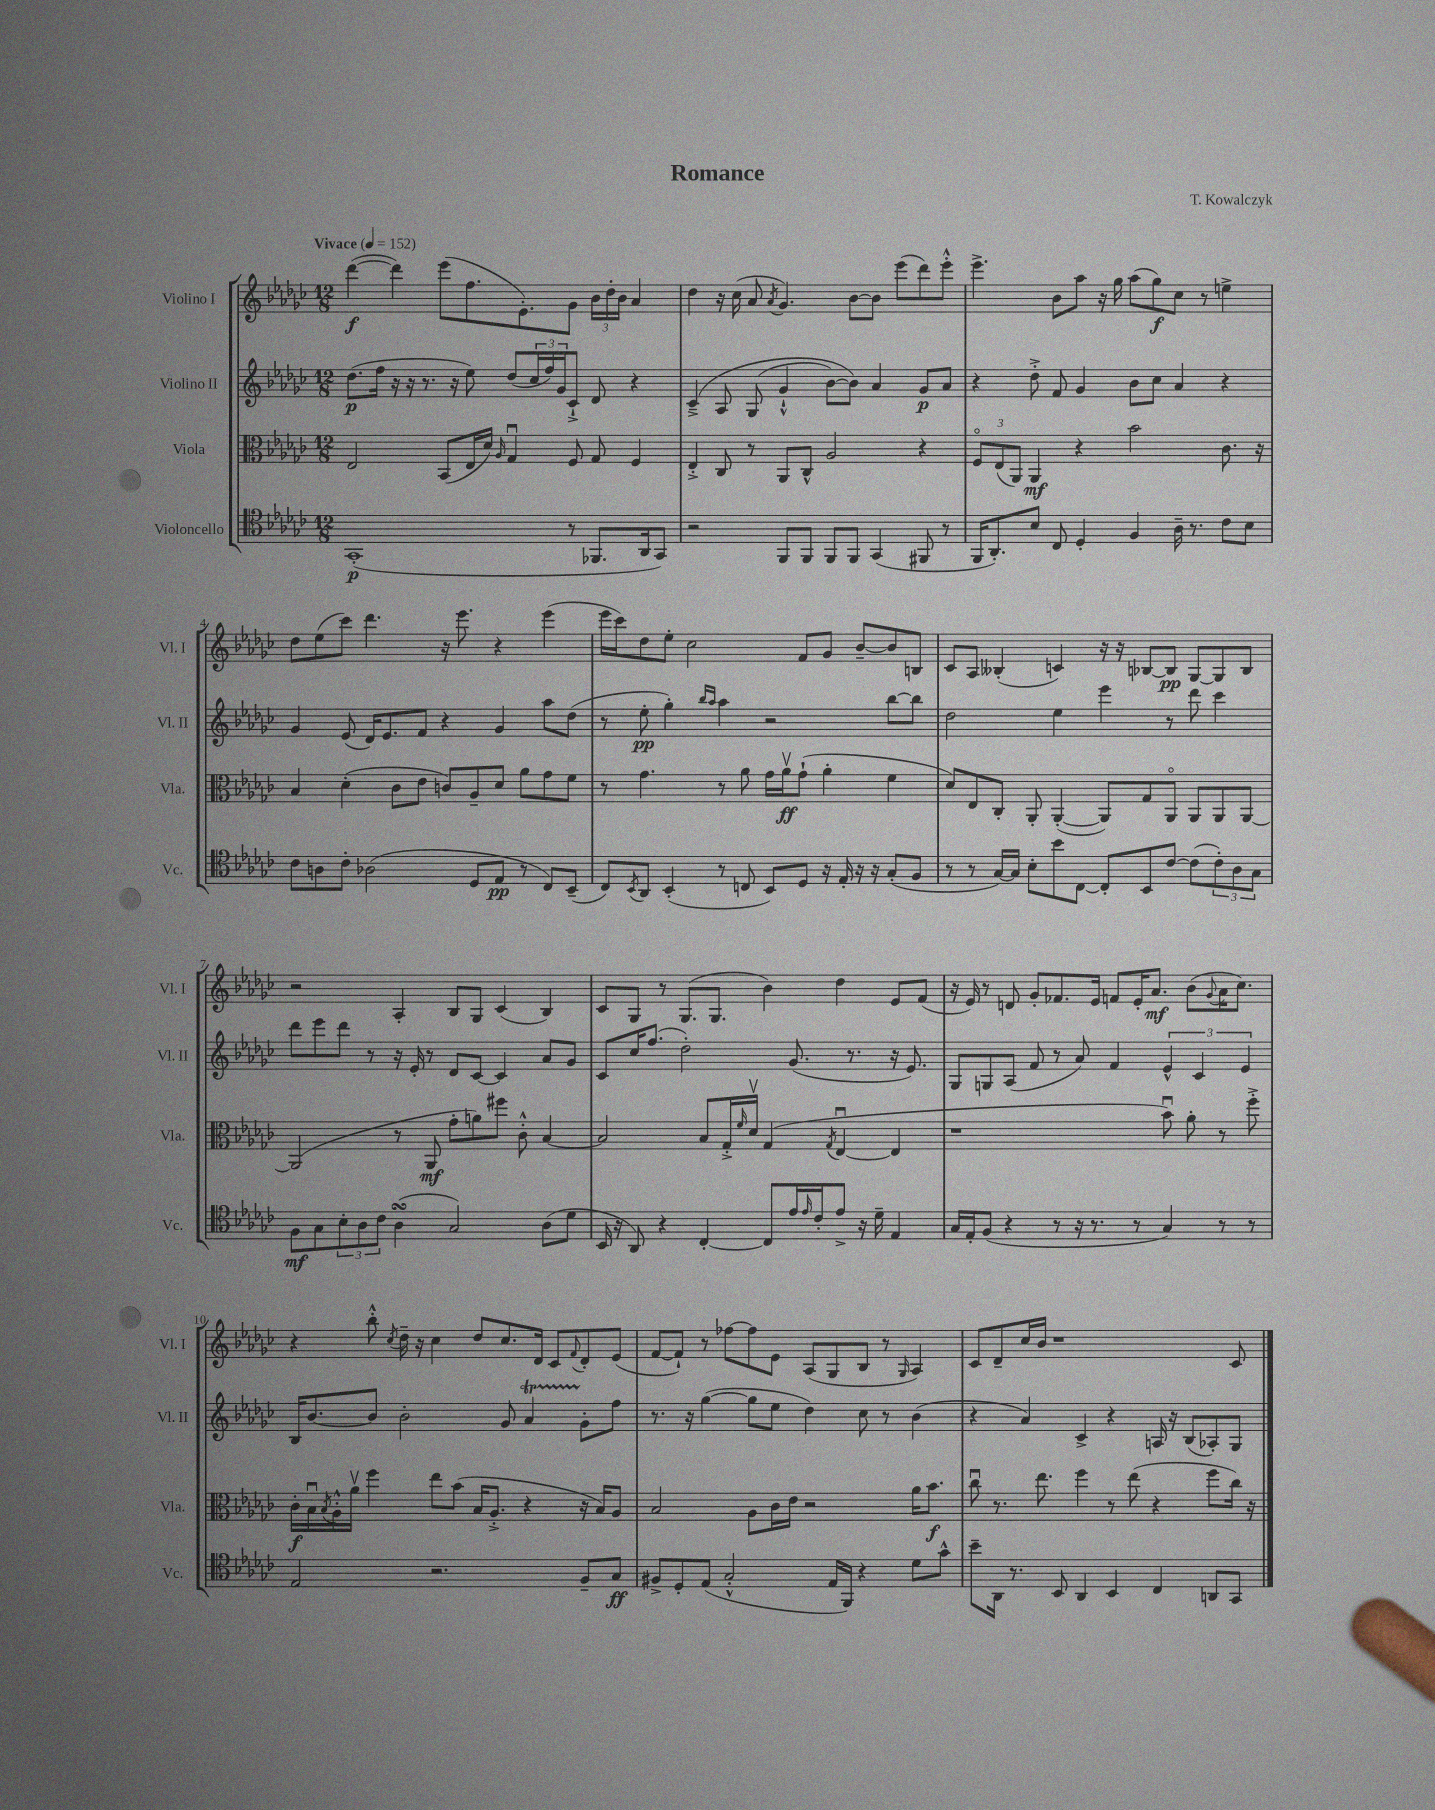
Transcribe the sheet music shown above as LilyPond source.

\header { title = "Romance" composer = "T. Kowalczyk" }
<<
\new StaffGroup <<
\new Staff = "s0" \with { instrumentName = "Violino I" shortInstrumentName = "Vl. I" } {
    \clef treble \key ges \major \numericTimeSignature \time 12/8 \tempo "Vivace" 4 = 152
    des'''4~\f( des'''4) ees'''8( f''8. ees'8.-.) ges'8 \tuplet 3/2 { bes'16 des''16-. bes'16 } aes'4 |
    des''4 r16 ces''16( aes'8 \acciaccatura { aes'8 } ges'4.) bes'8~ bes'8 ees'''8( des'''8) ees'''8-.-^ |
    ees'''4.-> bes'8 aes''8 r16 ges''16 aes''8( ges''8\f) ces''8 r8 e''4-> |
    des''8 ees''8( ces'''8) des'''4. r16 ees'''8. r4 ees'''4( |
    ees'''16 ces'''16) des''8 ees''8-. ces''2 f'8 ges'8 bes'8~-- bes'8 b8 |
    ces'8 aes8 beses4-.( c'4) r16 r16 bes8~ bes8\pp ges8~ ges8 bes8 |
    r2 aes4-. bes8 ges8 ces'4( bes4) |
    ces'8 ges8 r8 ges8.( ges8. bes'4) des''4 ees'8 f'8( |
    r16 ees'16) r8 d'8 ges'8-. fes'8. ees'16 f'8 ees'16-. aes'8.\mf bes'8( \appoggiatura { ges'8 } aes'16 ces''8.) |
    r4 bes''8-.-^ \acciaccatura { ces''8 } des''16-- r16 ces''4 des''8 ces''8. des'16 ces'8 \appoggiatura { f'8 } des'8-. ees'8( |
    f'8~ f'8-!) r8 fes''8~ fes''8 ees'8 aes8( ges8 bes8 r8 \grace { ges16 } aes4) |
    ces'8 des'8-- ces''16 bes'16 r1 ces'8 \bar "|." |
}
\new Staff = "s1" \with { instrumentName = "Violino II" shortInstrumentName = "Vl. II" } {
    \clef treble \key ges \major \numericTimeSignature \time 12/8
    des''8.\p( f''16 r16 r16 r8. r16 ees''8) des''8( \tuplet 3/2 { ces''16 f''16) ges'16 } ces'8-!-> des'8 r4 |
    ces'4--->\( aes8 ges8( ges'4-!-^ bes'8~) bes'8\) aes'4 ges'8\p aes'8 |
    r4 des''8-.-> f'8 ges'4 bes'8 ces''8 aes'4 r4 |
    ges'4 ees'8( des'16) ees'8. f'8 r4 ges'4 aes''8 des''8( |
    r8 ees''8-.\pp ges''4-.) \grace { bes''16 aes''16 } aes''4 r2 bes''8~ bes''8 |
    des''2 ees''4 ees'''4 r8 des'''8 ces'''4 |
    des'''8 ees'''8 des'''8 r8 r16 ees'16-. r8 des'8 ces'8~ ces'4 aes'8 ges'8 |
    ces'8 ces''16 f''8.( des''2-.) ges'8.( r8. r16 ees'8.) |
    ges8 g8 aes8( f'8 r8 aes'8) f'4 \tuplet 3/2 { ees'4-^ ces'4 ees'4 } |
    bes16 bes'8.~ bes'8 bes'2-. ges'8 aes'4\startTrillSpan ges'8-.\stopTrillSpan f''8 |
    r8. r16 ges''4~( ges''8 ees''8 des''4) ces''8 r8 bes'4( |
    r4 aes'4) ces'4-> r4 a16 r16 bes8( aes8-.) ges8 \bar "|." |
}
\new Staff = "s2" \with { instrumentName = "Viola" shortInstrumentName = "Vla." } {
    \clef alto \key ges \major \numericTimeSignature \time 12/8
    ees2 bes,8( ees16 des'16) \grace { aes16 } ges4\downbow f8 ges8 f4 |
    ees4-.-> ces8 r8 aes,8 ces8-^ aes2 r4 |
    \tuplet 3/2 { f8\flageolet ees8( aes,8) } aes,4\mf r4 bes'2 ces'8. r16 |
    bes4 des'4-.( ces'8 ees'8 c'8) aes8-- des'8 aes'8 ges'8 f'8 |
    r8 ges'4. r8 aes'8 ges'16 aes'16\upbow\ff ges'8-!( aes'4-. f'4 |
    des'8) ees8 ces8-. aes,8-. aes,4~-.( aes,8) ges8 aes,8\flageolet aes,8 aes,8 aes,8~ |
    aes,2( r8 aes,8\mf ges'8-. a'8) fis''8 ces'8-.-^ bes4~ |
    bes2 bes8 ges16-.-> \grace { f'16 } des'16\upbow ges4( \acciaccatura { ges8 } ees4~\downbow ees4 |
    r1 bes'8\downbow) aes'8-. r8 f''8-.-> |
    ces'16-.\f bes16\downbow \acciaccatura { bes8 } aes16-.-^ aes'16\upbow f''4 ees''8 bes'8( bes16 aes8.-.-> r4 r16 bes16) aes8 |
    bes2 aes8 ces'16 ees'16 r2 aes'16 bes'8.\f |
    ces''8\downbow r8. ees''8. f''4 r8 ees''8( r4 f''8 ces''16) r16 \bar "|." |
}
\new Staff = "s3" \with { instrumentName = "Violoncello" shortInstrumentName = "Vc." } {
    \clef tenor \key ges \major \numericTimeSignature \time 12/8
    ges,1-.\p( r8 fes,8. aes,16 ges,8) |
    r2 f,8 f,8 f,8 f,8 ges,4( fis,8 r8 |
    f,16 aes,8.-.) bes8 ces8 des4-. f4 aes16-- r8. ces'8 bes8 |
    ces'8 a8 ces'8-. aes2( des8 ees8\pp r8 ces8) bes,8--( |
    ces8) \acciaccatura { bes,8 } aes,8 bes,4-.( r8 c8 bes,8) des8 r16 ees16-. r16 r16 ges8-.( f8 |
    r8 r8 ges16~) ges16 bes8-. bes'8 ces8~ ces8-. bes,8 ces'8~ ces'8( \tuplet 3/2 { ces'8-.) aes8 ges8 } |
    f8\mf ges8 \tuplet 3/2 { bes8-. aes8 ces'8 } aes4\turn( ges2) aes8( des'8 |
    bes,16 r16 aes,8) r4 ces4~-. ces8 ees'16 \grace { ees'16 } ces'16-. ees'8-> r16 des'16-- ees4 |
    ges16 ees16-. f8( r4 r8 r16 r8. r8 ges4) r8 r8 |
    ees2 r2. f8-- ges8\ff |
    fis8-> des8-. ees8( ges2-.-^ ees16 f,16) r4 des'8 ges'8-^ |
    bes'8-- aes,16 r8. bes,8 aes,4 bes,4 ces4 a,8 ges,8 \bar "|." |
}
>>
>>
